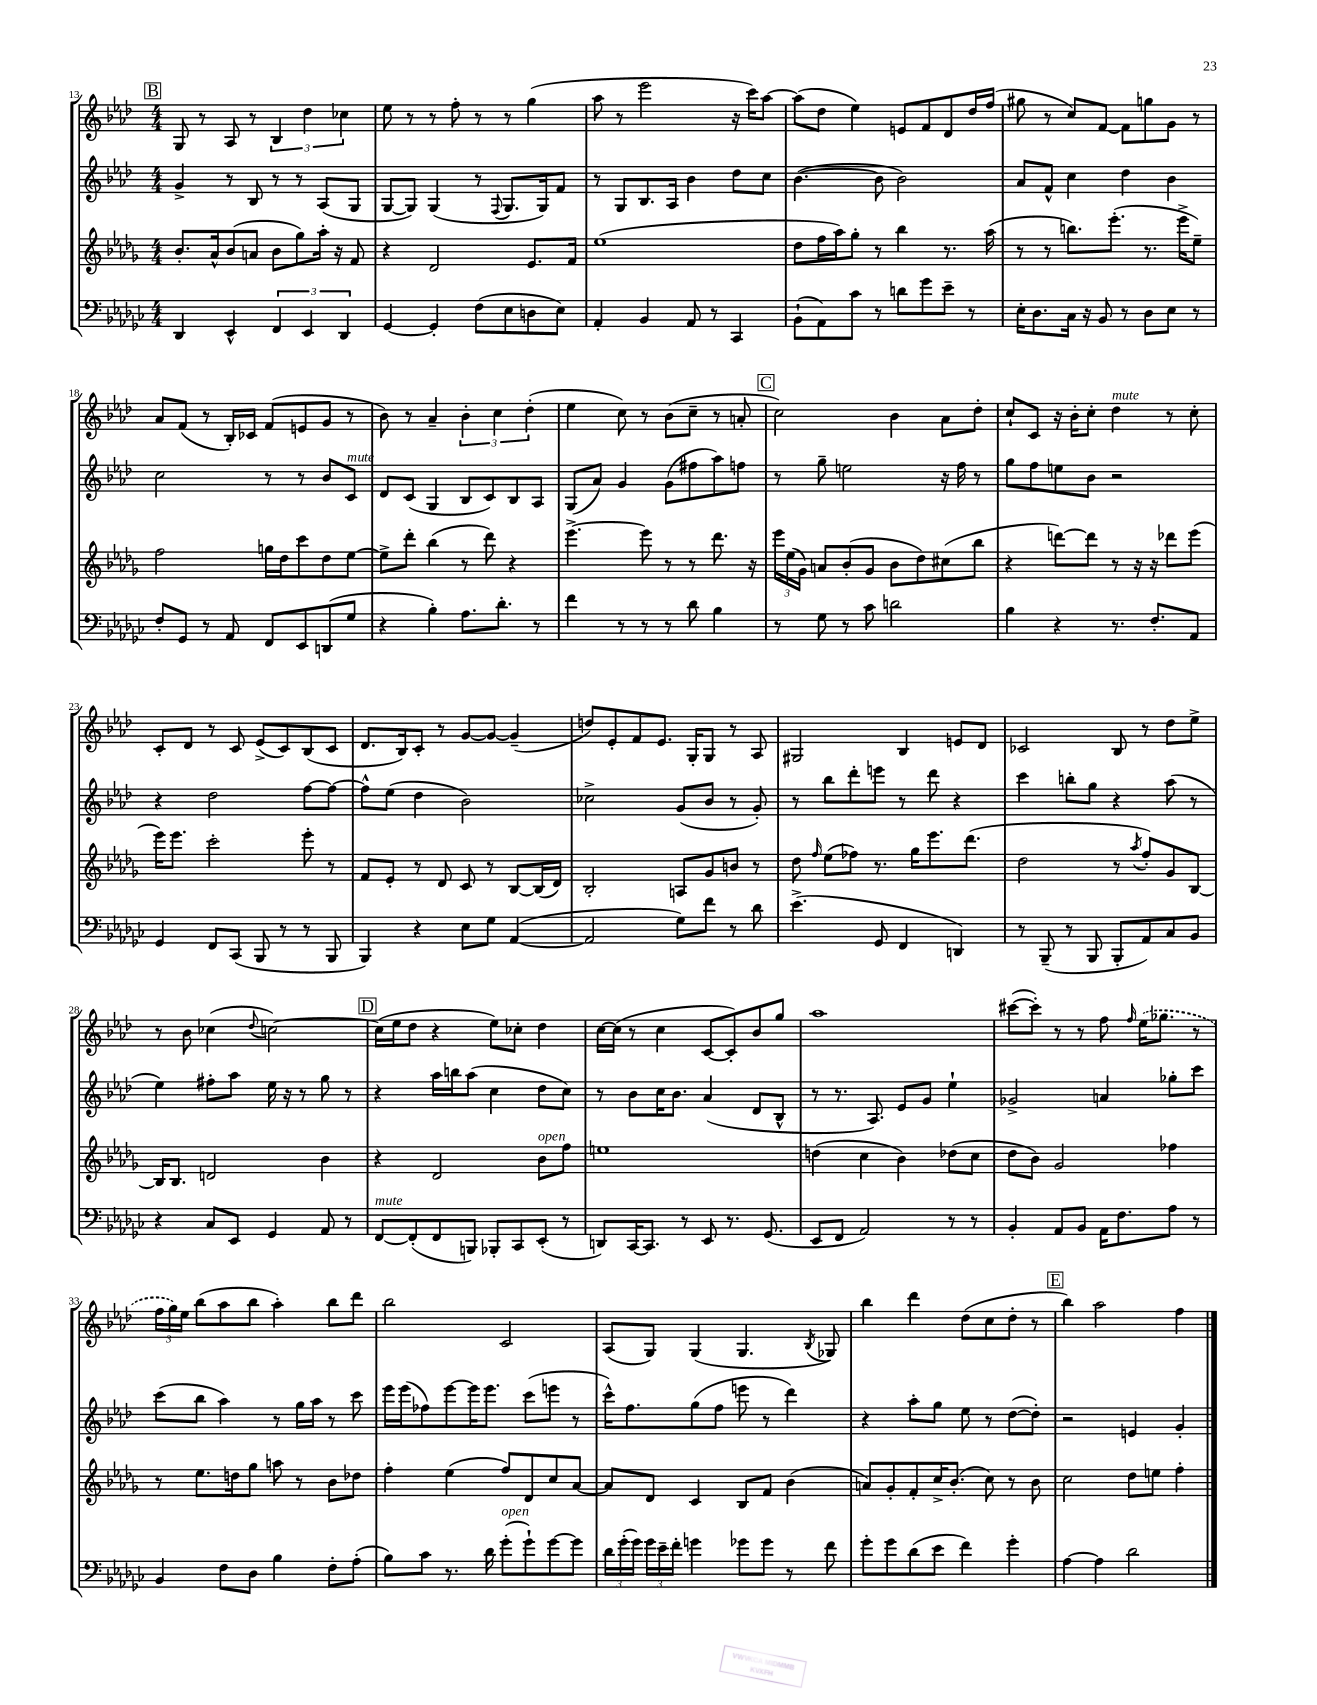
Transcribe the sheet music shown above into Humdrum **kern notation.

**kern	**kern	**kern	**kern
*staff4	*staff3	*staff2	*staff1
*clefF4	*clefG2	*clefG2	*clefG2
*k[b-e-a-d-g-c-]	*k[b-e-a-d-g-]	*k[b-e-a-d-]	*k[b-e-a-d-]
*M4/4	*M4/4	*M4/4	*M4/4
4DD-	8.b-'	4g^	8G
.	.	.	8r
.	16a-^^	.	.
4EE-^^	(8b-	8r	8A-
.	8a	8B-	8r
6FF	8b-	8r	6B-
.	8gg-)	8r	.
6EE-	.	.	6dd-
.	16aa-'	(8A-	.
.	16r	.	.
6DD-	.	.	6cc-
.	8f	8G	.
=	=	=	=
[4GG-	4r	[8G	8ee-
.	.	8G])	8r
4GG-']	2d-	(4G	8r
.	.	.	8ff'
(8F	.	8r	8r
.	.	8qqF	.
8E-	.	8.G	8r
8D	8.e-	.	(4gg
.	.	16G)	.
8E-)	.	8f	.
.	16f	.	.
=	=	=	=
4AA-'	(1ee-	8r	8aa-
.	.	8G	8r
4BB-	.	8.B-	2eee-
.	.	16A-	.
8AA-	.	4b-	.
8r	.	.	.
4CC-	.	8dd-	16r
.	.	.	16ccc)
.	.	8cc	[8aa-
=	=	=	=
(8BB-`	8dd-	([4.b-	(8aa-]
8AA-)	16ff	.	8dd-
.	16aa-)	.	.
8c-	8gg-'	.	4ee-)
8r	8r	8b-]	.
8d	4bb-	2b-)	8e
8g-	.	.	8f
8e-~	8.r	.	8d-
8r	.	.	16dd-
.	(16aa-	.	(16ff
=	=	=	=
16E-'	8r	8a-	8gg#
8.D-	.	.	.
.	8r	8f^^	8r
16C-	8.bb)	4cc	8cc)
16r	.	.	.
8BB-	.	.	[8f
.	(8.eee-'	.	.
8r	.	4dd-	8f]
8D-	8.r	.	8gg
8E-	.	4b-	8g
.	16eee-^	.	.
8r	8ee-~)	.	8r
=	=	=	=
8F'	2ff	2cc	8a-
8GG-	.	.	(8f
8r	.	.	8r
8AA-	.	.	16B-')
.	.	.	16c-
8FF	16gg	8r	(8f
.	16dd-	.	.
8EE-	8ccc	8r	8e
(8DD	8dd-	8b-	8g
8G-	[8ee-	8c	8r
=	=	=	=
4r	8ee-^]	8d-	8b-)
.	8ddd-'	(8c	8r
4B-')	(4bb-	4G	4a-~
8.A-	8r	8B-	6b-'
.	8ddd-)	8c)	.
.	.	.	6cc
8.d-'	.	.	.
.	4r	8B-	.
.	.	.	(6dd-'
8r	.	8A-	.
=	=	=	=
4f	[4.eee-^	(8G	4ee-
.	.	8a-)	.
8r	.	4g	8cc)
8r	8eee-]	.	8r
8r	8r	(8g	(8b-
8d-	8r	8ff#	8cc~
4B-	8.ddd-	8aa-)	8r
.	.	8ff	8a'
.	16r	.	.
=	=	=	=
8r	24eee-	8r	2cc)
.	(24ee-	.	.
.	24g-)	.	.
8G-	8a	8gg~	.
8r	(8b-'	2ee	.
8c-	8g-	.	.
2d	8b-	.	4b-
.	8dd-)	.	.
.	(8cc#	16r	8a-
.	.	16ff	.
.	8bb-	8r	8dd-'
=	=	=	=
4B-	4r	8gg	8cc`
.	.	8ff	8c
4r	[8ddd)	8ee	16r
.	.	.	16b-'
.	8ddd]	8b-	8cc'
8.r	8r	2r	4dd-
.	16r	.	.
8.F'	16r	.	.
.	8ddd-	.	8r
8AA-	(8eee-	.	8cc'
=	=	=	=
4GG-	16eee-)	4r	8c'
.	8.eee-	.	.
.	.	.	8d-
8FF	2ccc'	2dd-	8r
(8CC-	.	.	8c
8BBB-	.	.	(8e-^
8r	.	.	8c)
8r	8eee-'	[8ff	(8B-
8BBB-	8r	8ff_	8c
=	=	=	=
4BBB-)	8f	8ff^^]	8.d-
.	8e-'	(8ee-	.
.	.	.	16B-)
4r	8r	4dd-	8c'
.	8d-	.	8r
8E-	8c	2b-)	[8g
8G-	8r	.	8g_
([4AA-	[8B-	.	(4g~]
.	(16B-]	.	.
.	16d-)	.	.
=	=	=	=
2AA-]	2B-'	2cc-^	8dd)
.	.	.	8e-'
.	.	.	8f
.	.	.	8.e-
8G-)	8A	(8g	.
.	.	.	16G'
8f	8g-	8b-	8G
8r	8b	8r	8r
8d-	8r	8g')	8A-
=	=	=	=
(4.e-^	8dd-	8r	2G#
.	16qqff	.	.
.	(8ee-	8bb-	.
.	8ff-)	8ddd-'	.
8GG-	8.r	8eee	.
4FF	.	8r	4B-
.	16gg-	.	.
.	8.eee-	8ddd-	.
4DD)	.	4r	8e
.	(8.ddd-	.	.
.	.	.	8d-
=	=	=	=
8r	2dd-	4ccc	2c-
(8BBB-~	.	.	.
8r	.	8bb'	.
8BBB-	.	8gg	.
8BBB-'	8r	4r	8B-
.	8qaa-	.	.
8AA-)	8ff')	.	8r
8C-	8g-	(8aa-	8dd-
8BB-	[8B-	8r	8ee-^
=	=	=	=
4r	16B-]	4ee-)	8r
.	8.B-	.	.
.	.	.	8b-
8C-	2d	8ff#'	(4cc-
8EE-	.	8aa-	.
.	.	.	8qqdd-
4GG-	.	16ee-	[2cc)
.	.	16r	.
.	.	8r	.
8AA-	4b-	8gg	.
8r	.	8r	.
=	=	=	=
[8FF	4r	4r	(16cc]
.	.	.	16ee-
(8FF']	.	.	8dd-
8FF	2d-	16aa-	4r
.	.	16bb	.
8BBB)	.	(8aa-	.
8BBB-'	.	4cc	8ee-)
8CC-	.	.	8cc-'
(8EE-'	8b-	8dd-	4dd-
8r	8ff	8cc)	.
=	=	=	=
8DD)	1ee	8r	[16cc
.	.	.	(16cc]
[16CC-	.	8b-	8r
8.CC-]	.	.	.
.	.	16cc	4cc
.	.	8.b-	.
8r	.	.	.
8EE-	.	(4a-	[8c
8.r	.	.	8c'])
.	.	8d-	8b-
(8.GG-	.	.	.
.	.	8B-^^	8gg
=	=	=	=
8EE-	(4dd	8r	1aa-
8FF	.	8.r	.
2AA-)	4cc	.	.
.	.	8.A-)	.
.	4b-)	8e-	.
.	.	8g	.
8r	(8dd-	4ee-`	.
8r	8cc	.	.
=	=	=	=
4BB-'	8dd-	2g-^	([8ccc#
.	8b-)	.	8ccc#'])
8AA-	2g-	.	8r
8BB-	.	.	8r
16AA-	.	4a	8ff
8.F	.	.	.
.	.	.	16qqff
.	.	.	(16ee-
.	.	.	8.gg-
8A-	4ff-	8gg-'	.
8r	.	8ccc	8r
=	=	=	=
4BB-	8r	(8ccc	24ff
.	.	.	24gg)
.	.	.	24ee-
.	8.ee-	8bb-	(8bb-
8F	.	4aa-)	8aa-
.	16dd	.	.
8D-	8gg-	.	8bb-
4B-	8aa	8r	4aa-')
.	8r	16gg	.
.	.	16aa-	.
8F'	8b-	8r	8bb-
(8A-'	8dd-	8ccc	8ddd-
=	=	=	=
8B-)	4ff'	16eee-	2bb-
.	.	(16eee-	.
8c-	.	8ff-)	.
8.r	(4ee-	[8eee-	.
.	.	16eee-]	.
16d-	.	8.eee-	.
(8g-'	8ff)	.	2c
8g-`)	8d-	(8ccc	.
[8g-	8cc	8eee	.
8g-]	[8a-	8r	.
=	=	=	=
24d-	8a-]	16ccc^^)	(8A-
(24g-'	.	.	.
.	.	8.ff	.
24g-)	.	.	.
24g-	8d-	.	8G)
24e-~	.	.	.
24f'	.	.	.
4g	4c	(8gg	(4G
.	.	8ff	.
8g-	8B-	8eee	4.G
8g-	8f	8r	.
8r	(4b-	4ddd-)	.
.	.	.	8qB-
8f	.	.	8G-)
=	=	=	=
8g-'	8a)	4r	4bb-
8g-	8g-'	.	.
(8d-	8f'	8aa-'	4ddd-
8e-	16cc^	8gg	.
.	(8.b-'	.	.
4f)	.	8ee-	(8dd-
.	8cc)	8r	8cc
4g-'	8r	([8dd-	8dd-'
.	8b-	8dd-'])	8r
=	=	=	=
[4A-	2cc	2r	4bb-)
4A-]	.	.	2aa-
2d-	8dd-	4e	.
.	8ee	.	.
.	4ff'	4g'	4ff
==	==	==	==
*-	*-	*-	*-
